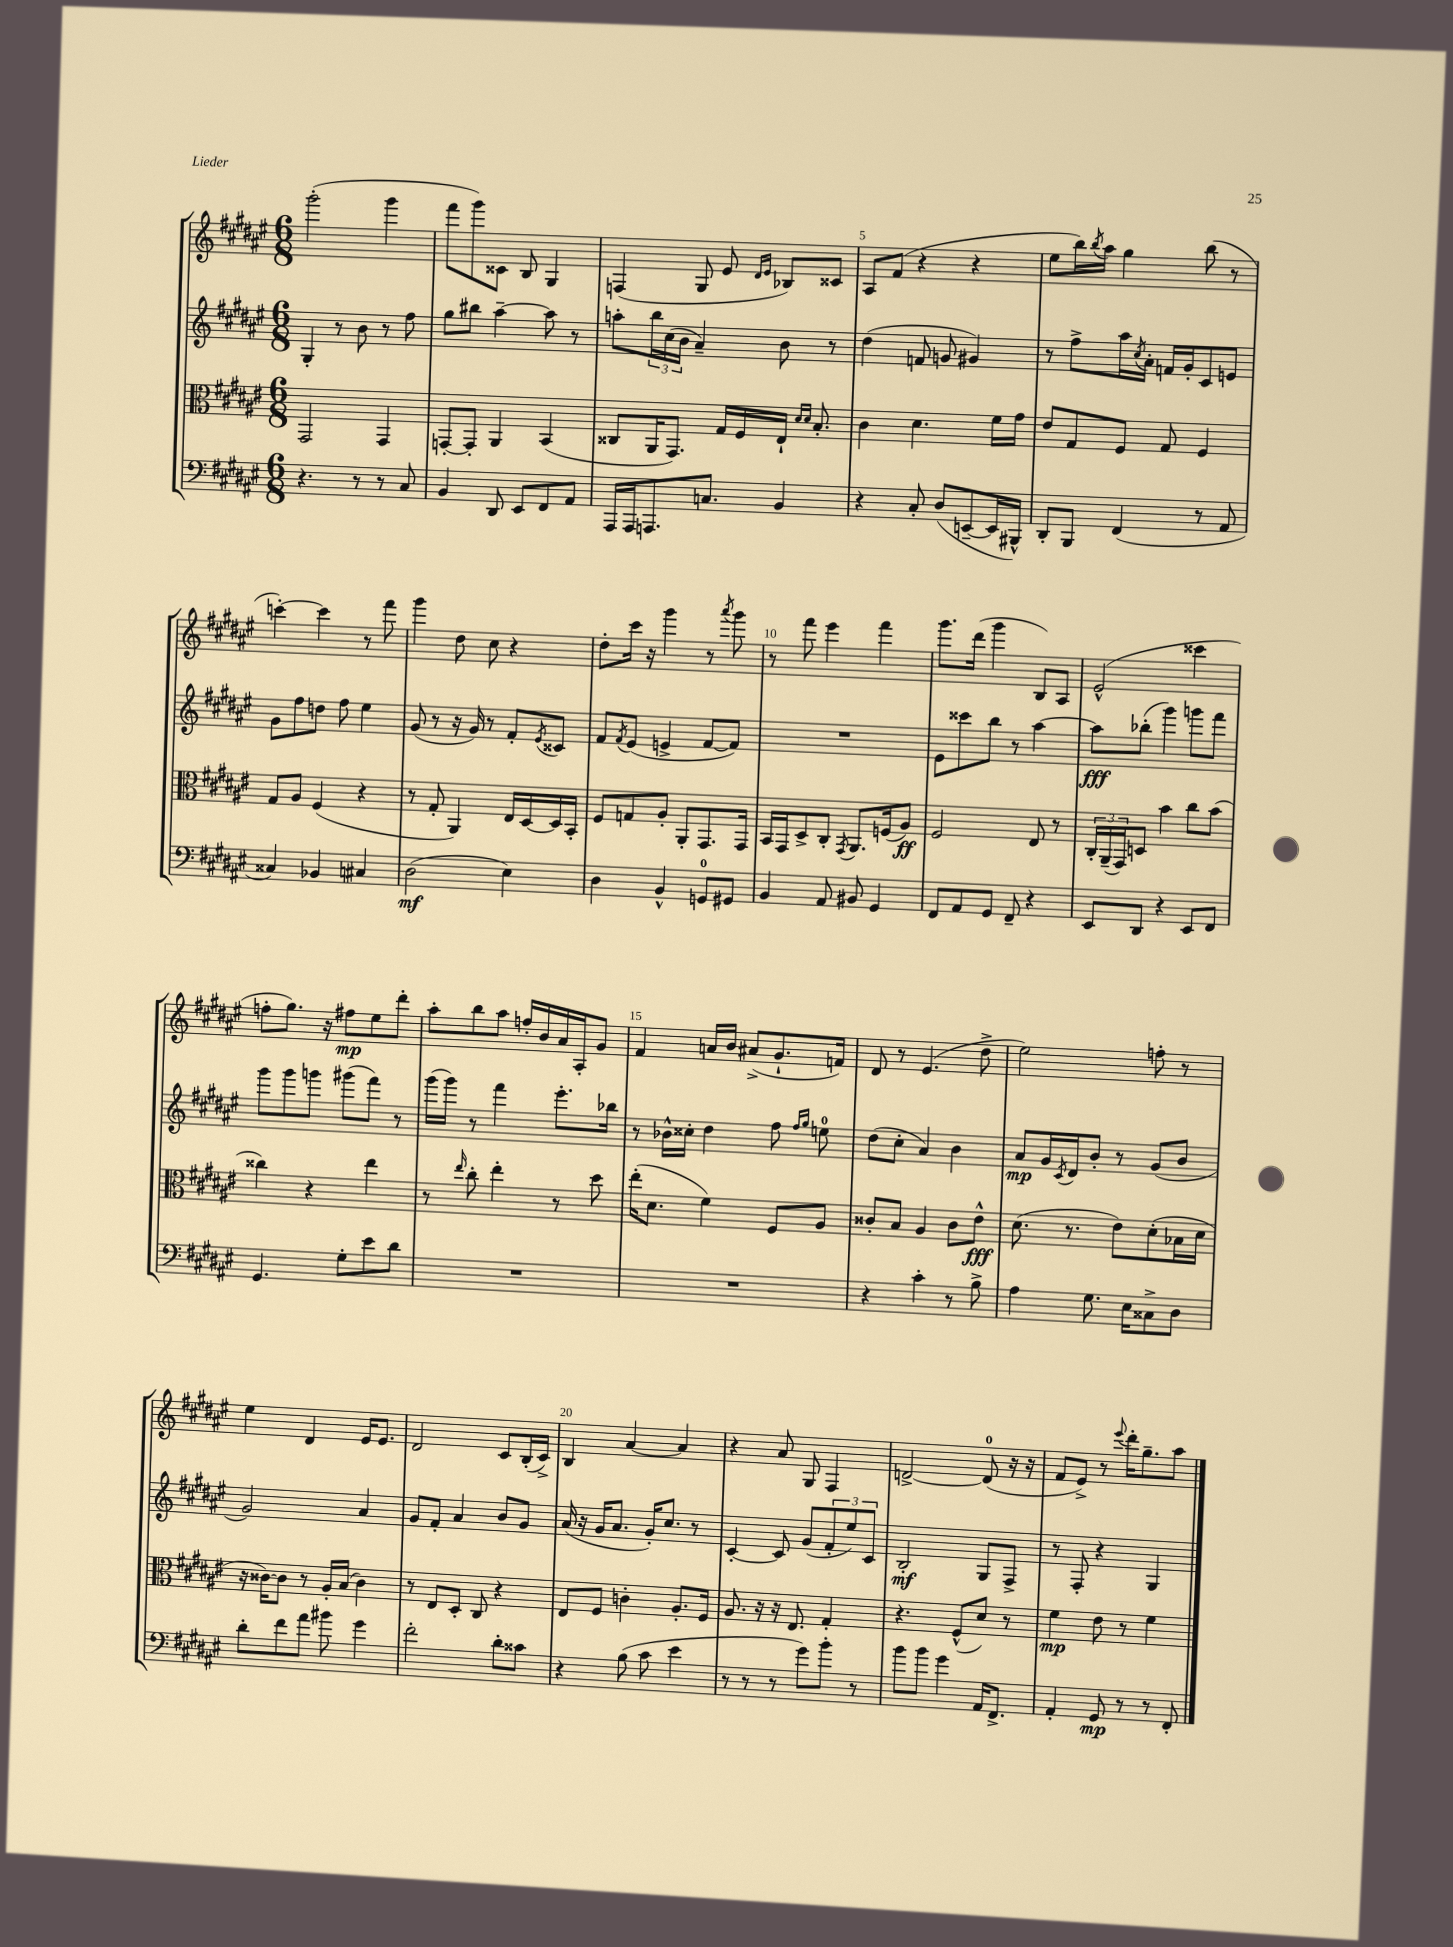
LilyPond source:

<<
\new StaffGroup <<
\new Staff = "s0" {
    \clef treble \key fis \major \numericTimeSignature \time 6/8
    gis'''2-.( gis'''4 |
    fis'''8 gis'''8) cisis'8 b8 gis4 |
    f4( gis8 eis'8 \grace { dis'16 eis'16 } bes8) cisis'8 |
    ais8 fis'8( r4 r4 |
    eis''8 b''16) \acciaccatura { b''8 } ais''16 gis''4 b''8( r8 |
    c'''4~-.) c'''4 r8 fis'''8 |
    gis'''4 dis''8 cis''8 r4 |
    dis''8-. cis'''16 r16 gis'''4 r8 \acciaccatura { ais'''8 } gis'''8 |
    r8 fis'''8 eis'''4 fis'''4 |
    gis'''8. dis'''16( gis'''4 b8) ais8 |
    eis'2-^( cisis'''4 |
    f''8-. gis''8.) r16 fis''8\mp eis''8 dis'''8-. |
    ais''8-. b''8 ais''8 f''16-. b'16 ais'16 ais16-. gis'8 |
    fis'4 a'16 b'16 ais'8->( gis'8.-! f'16) |
    dis'8 r8 eis'4.( dis''8-> |
    eis''2) f''8-. r8 |
    eis''4 dis'4 eis'16 eis'8. |
    dis'2 cis'8 b16-.( cis'16->) |
    b4 ais'4~ ais'4 |
    r4 ais'8 gis8 fis4 |
    d'2~-> d'8-0( r16 r16 |
    fis'8 eis'8->) r8 \appoggiatura { eis'''8 } dis'''16-. gis''8.-- ais''8 \bar "|." |
}
\new Staff = "s1" {
    \clef treble \key fis \major \numericTimeSignature \time 6/8
    gis4-. r8 b'8 r8 fis''8 |
    gis''8 bis''8 ais''4~-- ais''8 r8 |
    a''8-. \tuplet 3/2 { b''16 cis''16( b'16 } ais'4--) b'8 r8 |
    dis''4( f'8 g'8 gis'4) |
    r8 fis''8-> ais''16 \acciaccatura { cis''8 } ais'16-. f'16 gis'16-. cis'8 e'8 |
    gis'8 fis''8 d''8 fis''8 eis''4 |
    gis'8( r8 r16 gis'16) r8 fis'8-. \acciaccatura { eis'8 } cisis'8 |
    fis'8 \acciaccatura { fis'8 } eis'8( e'4-> fis'8~ fis'8) |
    R2. |
    eis'8 cisis'''8 b''8 r8 ais''4~ |
    ais''8\fff bes''8-.( gis'''4) g'''8 fis'''8 |
    gis'''8 gis'''8 g'''8 gis'''8( fis'''8) r8 |
    gis'''16( gis'''16) r8 fis'''4 eis'''8.-. bes''16 |
    r8 bes'16-^ cisis''16-. dis''4 fis''8 \grace { fis''16 gis''16 } e''8-0 |
    dis''8( cis''8-. ais'4) b'4 |
    ais'8\mp gis'16 \acciaccatura { cis'8 } dis'16 b'8-. r8 gis'8( b'8 |
    gis'2) ais'4 |
    gis'8 fis'8-. ais'4 b'8 gis'8 |
    ais'16( r16 gis'16 ais'8. gis'16-.) cis''8. r8 |
    cis'4~-. cis'8 gis'8( \tuplet 3/2 { fis'8-. eis''8) cis'8 } |
    b2-.\mf gis8 fis8-> |
    r8 fis8-. r4 gis4 \bar "|." |
}
\new Staff = "s2" {
    \clef alto \key fis \major \numericTimeSignature \time 6/8
    gis,2 gis,4 |
    g,8~-. g,8-. ais,4 b,4( |
    cisis8 ais,16 gis,8.) gis16 fis16 eis16-! \grace { dis'16 dis'16 } b8.-. |
    cis'4 dis'4. fis'16 gis'16 |
    eis'8 gis8 fis8 gis8 fis4 |
    gis8 ais8 fis4( r4 |
    r8 gis8-. ais,4) eis16 dis16~ dis16 b,16-. |
    fis8 g8 ais8-. ais,8-. gis,8. gis,16 |
    b,16 gis,16 dis8-> cis8-. \acciaccatura { gis,8 } ais,8. f16( ais8\ff) |
    fis2 eis8 r8 |
    \tuplet 3/2 { cis16-. ais,16--( gis,16) } d8 b'4 cis''8 b'8( |
    cisis''4) r4 eis''4 |
    r8 \grace { eis''16 } cis''8-. eis''4-. r8 dis''8 |
    eis''16-.( dis'8. fis'4) fis8 ais8 |
    cisis'8-. b8 ais4 cisis'8 eis'8-^\fff |
    dis'8.( r8. eis'8) dis'8-.( bes16 dis'16 |
    r16 cisis'16~) cisis'8 r8 ais16-. b16( cisis'4) |
    r8 eis8 dis8-. cis8 r4 |
    eis8 fis8 c'4-. ais8.-. fis16 |
    ais8. r16 r16 eis8. gis4-. |
    r4. fis8-^( dis'8) r8 |
    fis'4\mp eis'8 r8 fis'4 \bar "|." |
}
\new Staff = "s3" {
    \clef bass \key fis \major \numericTimeSignature \time 6/8
    r4. r8 r8 cis8 |
    b,4 dis,8 eis,8 fis,8 ais,8 |
    ais,,16 ais,,16 a,,8. c8. b,4 |
    r4 cis8-. dis8( e,8~-- e,16 bis,,16-^) |
    dis,8-. b,,8 fis,4( r8 ais,8 |
    cisis4) bes,4 cis4 |
    dis2\mf( eis4) |
    dis4 b,4-^ g,8-0 gis,8 |
    b,4 ais,8 bis,8 gis,4 |
    fis,8 ais,8 gis,8 fis,8-- r4 |
    eis,8 dis,8 r4 eis,8 fis,8 |
    gis,4. gis8-. eis'8 dis'8 |
    R2. |
    R2. |
    r4 cis'4-. r8 b8-> |
    ais4 gis8. eis16 cisis8-> dis8 |
    dis'8-. fis'8 ais'8 bis'8 gis'4 |
    fis'2-. dis'8-. cisis'8 |
    r4 b8( cis'8 eis'4 |
    r8 r8 r8 gis'8) b'8-. r8 |
    b'8 b'8 gis'4 ais,16 fis,8.-> |
    ais,4-. gis,8\mp r8 r8 fis,8-. \bar "|." |
}
>>
>>
\layout { \context { \Score currentBarNumber = #2 \override BarNumber.break-visibility = ##(#f #t #t) barNumberVisibility = #(every-nth-bar-number-visible 5) } }
